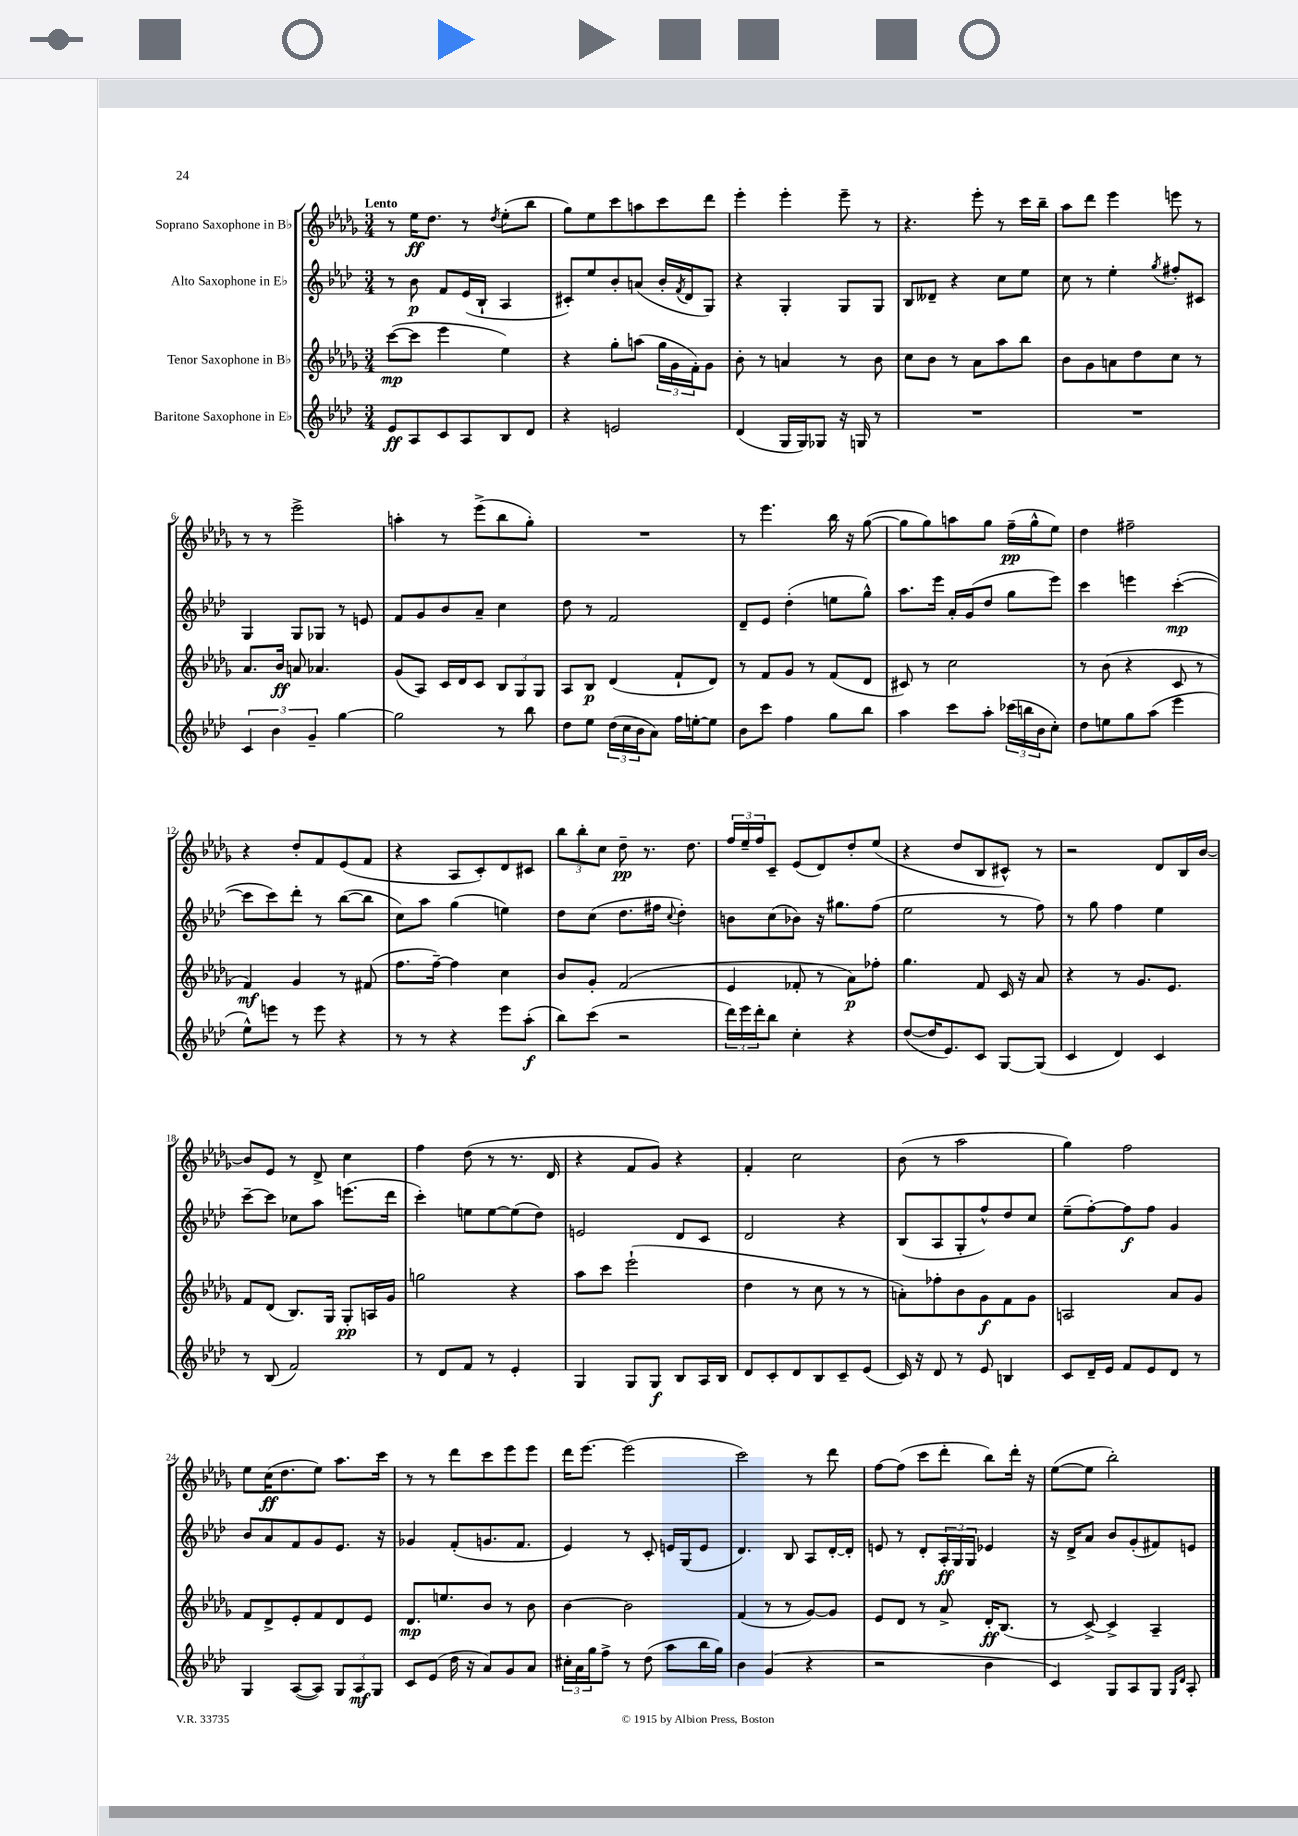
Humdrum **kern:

**kern	**dynam	**kern	**dynam	**kern	**dynam	**kern	**dynam
*part4	*part4	*part3	*part3	*part2	*part2	*part1	*part1
*staff4	*staff4	*staff3	*staff3	*staff2	*staff2	*staff1	*staff1
*I"Baritone Saxophone in E♭	*	*I"Tenor Saxophone in B♭	*	*I"Alto Saxophone in E♭	*	*I"Soprano Saxophone in B♭	*
*clefG2	*	*clefG2	*	*clefG2	*	*clefG2	*
*k[b-e-a-d-]	*	*k[b-e-a-d-g-]	*	*k[b-e-a-d-]	*	*k[b-e-a-d-g-]	*
*M3/4	*	*M3/4	*	*M3/4	*	*M3/4	*
=1	=1	=1	=1	=1	=1	=1	=1
!	!	!	!	!	!	!LO:TX:a:B:t=Lento	!
8e-/L	ff	([8ccc\L	mp	8r	.	8r	.
8A-/	.	8ccc\J]	.	8b-\	p	16ee-\KL	ff
.	.	.	.	.	.	8.dd-\J	.
8c/	.	4eee-\	.	8f/L	.	.	.
8A-/	.	.	.	(16e-/L	.	8r	.
.	.	.	.	16B-`/JJ	.	.	.
.	.	.	.	.	.	8qdd-/	.
8B-/	.	4ee-\)	.	4A-/	.	(8ee-'\L	.
8d-/J	.	.	.	.	.	8bb-\J	.
=2	=2	=2	=2	=2	=2	=2	=2
4r	.	4r	.	8c#X'/L)	.	8gg-\L)	.
.	.	.	.	8ee-/	.	8ee-\	.
2en/	.	8gg-'\L	.	8b-'/	.	8ccc\	.
.	.	(8aan\J	.	(8an/J	.	8aan\	.
.	.	24gg-\LL	.	16b-'/LL	.	8ccc\	.
.	.	24g-\	.	.	.	.	.
.	.	.	.	8qf/	.	.	.
.	.	.	.	16d-/J	.	.	.
.	.	24f'\J)	.	.	.	.	.
.	.	8g-\J	.	8G/J)	.	8ddd-\J	.
=3	=3	=3	=3	=3	=3	=3	=3
(4d-/	.	8b-'\	.	4r	.	4eee-'\	.
.	.	8r	.	.	.	.	.
16G/LL	.	4an/	.	4G'/	.	4eee-'\	.
16G/J)	.	.	.	.	.	.	.
8G-X/J	.	.	.	.	.	.	.
16r	.	8r	.	8G/L	.	8eee-~\	.
16Gn/	.	.	.	.	.	.	.
8r	.	8b-\	.	8G/J	.	8r	.
=4	=4	=4	=4	=4	=4	=4	=4
2.r	.	8cc\L	.	8B-/L	.	4.r	.
.	.	8b-\J	.	8d--X~/J	.	.	.
.	.	8r	.	4r	.	.	.
.	.	8a-\L	.	.	.	8eee-'\	.
.	.	8aa-\	.	8cc\L	.	8r	.
.	.	8bb-\J	.	8ee-\J	.	16ccc\LL	.
.	.	.	.	.	.	16bb-~\JJ	.
=5	=5	=5	=5	=5	=5	=5	=5
2.r	.	8b-\L	.	8cc\	.	8aa-\L	.
.	.	8g-\	.	8r	.	8ddd-\J	.
.	.	8an\	.	4ee-'\	.	4eee-\	.
.	.	8dd-\	.	.	.	.	.
.	.	.	.	8qgg/	.	.	.
.	.	8cc\J	.	8ff#X'/L	.	8eeen\	.
.	.	8r	.	8c#X/J	.	8r	.
!!LO:LB:g=z
=6	=6	=6	=6	=6	=6	=6	=6
6c/	.	8.a-/L	.	4G/	.	8r	.
.	.	.	.	.	.	8r	.
6b-\	.	.	.	.	.	.	.
.	.	16b-/Jk	ff	.	.	.	.
.	.	8an/	.	8G/L	.	2eee-^\	.
6g~/	.	.	.	.	.	.	.
.	.	4.a-X/	.	8G-X/J	.	.	.
[4gg\	.	.	.	8r	.	.	.
.	.	.	.	8en/	.	.	.
=7	=7	=7	=7	=7	=7	=7	=7
2gg\]	.	(8g-/L	.	8f/L	.	4aan'\	.
.	.	8A-/J)	.	8g/	.	.	.
.	.	16c/LL	.	8b-/	.	8r	.
.	.	16d-/J	.	.	.	.	.
.	.	8c/J	.	8a-~/J	.	(8eee-^\L	.
8r	.	12B-/L	.	4cc\	.	8bb-\	.
.	.	12G-/	.	.	.	.	.
8bb-\	.	.	.	.	.	8gg-'\J)	.
.	.	12G-/J	.	.	.	.	.
=8	=8	=8	=8	=8	=8	=8	=8
8dd-\L	.	8A-/L	.	8dd-\	.	2.r	.
8ee-\J	.	8B-/J	p	8r	.	.	.
(24dd-\LL	.	(4d-/	.	2f/	.	.	.
24cc\	.	.	.	.	.	.	.
24b-\J	.	.	.	.	.	.	.
8a-\J)	.	.	.	.	.	.	.
16ff\LL	.	8f`/L	.	.	.	.	.
[16een'\J	.	.	.	.	.	.	.
8ee\J]	.	8d-/J)	.	.	.	.	.
=9	=9	=9	=9	=9	=9	=9	=9
8b-\L	.	8r	.	8d-~/L	.	8r	.
8ccc\J	.	8f/L	.	8e-/J	.	4.eee-\	.
4ff\	.	8g-/J	.	(4dd-'\	.	.	.
.	.	8r	.	.	.	.	.
8gg\L	.	(8f/L	.	8een\L	.	16bb-\	.
.	.	.	.	.	.	16r	.
8bb-\J	.	8d-/J	.	8gg^^\J)	.	([8gg-\	.
=10	=10	=10	=10	=10	=10	=10	=10
4aa-\	.	8c#X/)	.	8.aa-\L	.	8gg-\L]	.
.	.	8r	.	.	.	8gg-\)	.
.	.	.	.	16eee-\Jk	.	.	.
8ccc\L	.	2cc\	.	16a-'/LL	.	8aan\	.
.	.	.	.	(16g/J	.	.	.
8aa-'\J	.	.	.	8dd-/J	.	8gg-\J	.
(24ccc-X\LL	.	.	.	8gg\L	.	(16ff~\LL	pp
24bbn\	.	.	.	.	.	.	.
.	.	.	.	.	.	16gg-^^\J	.
24b-\J	.	.	.	.	.	.	.
8cc'\J)	.	.	.	8eee-\J)	.	8ee-\J)	.
=11	=11	=11	=11	=11	=11	=11	=11
8dd-\L	.	8r	.	4ccc\	.	4dd-\	.
8een\	.	(8b-\	.	.	.	.	.
8gg\	.	4r	.	4eeen\	.	2ff#X~\	.
(8aa-\J	.	.	.	.	.	.	.
4eee-\	.	8c/	.	([4ccc'\	mp	.	.
.	.	8r	.	.	.	.	.
!!LO:LB:g=z
=12	=12	=12	=12	=12	=12	=12	=12
8ee-^^\L)	.	4f/)	mf	8ccc\L]	.	4r	.
8eeen\J	.	.	.	8ccc\)	.	.	.
8r	.	4g-/	.	8ddd-'\J	.	8dd-'/L	.
8eee\	.	.	.	8r	.	8f/	.
4r	.	8r	.	([8bb-\L	.	(8e-/	.
.	.	(8f#X/	.	8bb-\J]	.	8f/J	.
=13	=13	=13	=13	=13	=13	=13	=13
8r	.	8.ff\L	.	8cc\L)	.	4r	.
8r	.	.	.	8aa-\J	.	.	.
.	.	[16ff~\Jk)	.	.	.	.	.
4r	.	4ff\]	.	(4gg\	.	8A-/L	.
.	.	.	.	.	.	8c'/)	.
8eee-\L	.	4cc\	.	4een\)	.	8d-/	.
(8aa-'\J	f	.	.	.	.	8c#X/J	.
=14	=14	=14	=14	=14	=14	=14	=14
8bb-\L)	.	8b-/L	.	8dd-\L	.	12bb-\L	.
.	.	.	.	.	.	12bb-'\	.
(8ccc\J	.	8g-'/J	.	(8cc\J	.	.	.
.	.	.	.	.	.	12cc\J	.
2r	.	(2f/	.	8.dd-\L	.	8dd-~\	pp
.	.	.	.	.	.	8.r	.
.	.	.	.	16ff#X\Jk	.	.	.
.	.	.	.	8qqcc/	.	.	.
.	.	.	.	4dd-'\)	.	.	.
.	.	.	.	.	.	8.dd-\	.
=15	=15	=15	=15	=15	=15	=15	=15
24ddd-\LL)	.	4e-/	.	8bn\L	.	24ff/LL	.
24eee-\	.	.	.	.	.	24ee-~/	.
24ddd-'\J	.	.	.	.	.	24ff/J	.
8bb-\J	.	.	.	(8cc\	.	8c~/J	.
4cc'\	.	8f-X'/	.	8b-X\J)	.	(8e-/L	.
.	.	8r	.	16r	.	8d-/)	.
.	.	.	.	8.gg#X\L	.	.	.
4r	.	8a-\L)	p	.	.	8dd-'/	.
.	.	8ff-X'\J	.	(8ff\J	.	(8ee-/J	.
=16	=16	=16	=16	=16	=16	=16	=16
([8dd-/L	.	4.gg-\	.	2ee-\	.	4r	.
16dd-/K]	.	.	.	.	.	.	.
8.e-/)	.	.	.	.	.	.	.
.	.	.	.	.	.	8dd-/L	.
8c/J	.	8f/	.	.	.	8B-/	.
[8G/L	.	16c/	.	8r	.	8c#X^^/J)	.
.	.	16r	.	.	.	.	.
(8G/J]	.	8a-/	.	8ff\)	.	8r	.
=17	=17	=17	=17	=17	=17	=17	=17
4c/	.	4r	.	8r	.	2r	.
.	.	.	.	8gg\	.	.	.
4d-/)	.	8r	.	4ff\	.	.	.
.	.	8.g-/L	.	.	.	.	.
4c/	.	.	.	4ee-\	.	8d-/L	.
.	.	8.e-/J	.	.	.	.	.
.	.	.	.	.	.	16B-/L	.
.	.	.	.	.	.	[16b-/JJ	.
!!LO:LB:g=z
=18	=18	=18	=18	=18	=18	=18	=18
8r	.	8f/L	.	[8ccc~\L	.	8b-/L]	.
(8B-/	.	(8d-/J	.	8ccc\J]	.	8e-/J	.
2f/)	.	8.B-/L)	.	8cc-X\L	.	8r	.
.	.	.	.	8aa-\J	.	8d-^/	.
.	.	16G-/Jk	.	.	.	.	.
.	.	8G-'/L	pp	(8.eeen\L	.	4cc\	.
.	.	16An/L	.	.	.	.	.
.	.	16g-/JJ	.	16ddd-\Jk	.	.	.
=19	=19	=19	=19	=19	=19	=19	=19
8r	.	2ggn\	.	4ccc'\)	.	4ff\	.
8d-/L	.	.	.	.	.	.	.
8f/J	.	.	.	8een\L	.	(8dd-\	.
8r	.	.	.	[8ee\	.	8r	.
4e-'/	.	4r	.	(8ee\]	.	8.r	.
.	.	.	.	8dd-\J)	.	.	.
.	.	.	.	.	.	16d-/	.
=20	=20	=20	=20	=20	=20	=20	=20
4G/	.	8aa-\L	.	2en/	.	4r	.
.	.	8ccc\J	.	.	.	.	.
8G/L	.	(2eee-`\	.	.	.	8f/L	.
8G/J	f	.	.	.	.	8g-/J)	.
8B-/L	.	.	.	8d-/L	.	4r	.
16A-/L	.	.	.	8c/J	.	.	.
16B-/JJ	.	.	.	.	.	.	.
=21	=21	=21	=21	=21	=21	=21	=21
8d-/L	.	4dd-\	.	2d-/	.	4f'/	.
8c'/	.	.	.	.	.	.	.
8d-/	.	8r	.	.	.	2cc\	.
8B-/	.	8cc\	.	.	.	.	.
8c~/	.	8r	.	4r	.	.	.
(8e-/J	.	8r	.	.	.	.	.
=22	=22	=22	=22	=22	=22	=22	=22
16c/)	.	8an'\L)	.	(8B-/L	.	(8b-\	.
16r	.	.	.	.	.	.	.
8d-/	.	8ff-X'\	.	8A-/	.	8r	.
8r	.	8b-\	.	8G'/	.	2aa-\	.
8e-/	.	8g-\	f	8ff^^/)	.	.	.
4Bn/	.	8f\	.	8dd-/	.	.	.
.	.	8g-\J	.	8cc/J	.	.	.
=23	=23	=23	=23	=23	=23	=23	=23
8c/L	.	2An/	.	(8ee-~\L	.	4gg-\)	.
16d-~/L	.	.	.	[8ff'\)	.	.	.
16e-/JJ	.	.	.	.	.	.	.
8f/L	.	.	.	8ff\]	f	2ff\	.
8e-/	.	.	.	8ff\J	.	.	.
8d-/J	.	8a-/L	.	4g/	.	.	.
8r	.	8g-/J	.	.	.	.	.
!!LO:LB:g=z
=24	=24	=24	=24	=24	=24	=24	=24
4G/	.	8f/L	.	8b-/L	.	8ee-\L	.
.	.	8d-^/	.	8a-/	.	(16cc\K	ff
.	.	.	.	.	.	8.dd-\	.
([8A-/L	.	8e-'/	.	8f/	.	.	.
8A-/J])	.	8f/	.	8g/	.	8ee-\J)	.
12G/L	.	8d-/	.	8.e-/J	.	8.aa-\L	.
12A-/	mf	.	.	.	.	.	.
.	.	8e-/J	.	.	.	.	.
12G/J	.	.	.	.	.	.	.
.	.	.	.	16r	.	16ccc\Jk	.
=25	=25	=25	=25	=25	=25	=25	=25
8c/L	.	8.d-/L	mp	4g-X/	.	8r	.
(8e-/J	.	.	.	.	.	8r	.
.	.	8.een/	.	.	.	.	.
16dd-\	.	.	.	(8f'/L	.	8ddd-\L	.
16r	.	.	.	.	.	.	.
8a-/L)	.	8b-/J	.	8.gn/	.	8ccc\	.
8g/	.	8r	.	.	.	8eee-\	.
.	.	.	.	8.f/J	.	.	.
8a-/J	.	8b-\	.	.	.	8eee-\J	.
=26	=26	=26	=26	=26	=26	=26	=26
24cc#X'\LL	.	[4b-\	.	4e-/)	.	16ddd-\KL	.
24a-\	.	.	.	.	.	.	.
.	.	.	.	.	.	[8.eee-\J	.
24gg\J	.	.	.	.	.	.	.
8ff^\J	.	.	.	.	.	.	.
8r	.	2b-\]	.	8r	.	(2eee-\]	.
(8dd-\	.	.	.	8c'/	.	.	.
8aa-\L	.	.	.	16en/LL	.	.	.
.	.	.	.	(16G/J	.	.	.
16bb-\L	.	.	.	8e/J	.	.	.
16gg\JJ)	.	.	.	.	.	.	.
=27	=27	=27	=27	=27	=27	=27	=27
4b-\	.	(4f/	.	4.d-/)	.	2ccc\)	.
(4g/	.	8r	.	.	.	.	.
.	.	8r	.	8B-/	.	.	.
4r	.	[8g-/L)	.	8A-/L	.	8r	.
.	.	8g-/J]	.	[16d-'/L	.	8ddd-\	.
.	.	.	.	16d-'/JJ]	.	.	.
=28	=28	=28	=28	=28	=28	=28	=28
2r	.	8e-/L	.	8en/	.	[8ff\L	.
.	.	8d-/J	.	8r	.	(8ff\J]	.
.	.	8r	.	8d-'/L	.	8ccc\L	.
.	.	8a-^/	.	24A-'/L	ff	8ddd-'\J	.
.	.	.	.	24G/	.	.	.
.	.	.	.	24G/JJ	.	.	.
4b-\	.	16d-'/KL	ff	4e-X/	.	8bb-\L)	.
.	.	(8.B-/J	.	.	.	.	.
.	.	.	.	.	.	16ddd-'\Jk	.
.	.	.	.	.	.	16r	.
=29	=29	=29	=29	=29	=29	=29	=29
4c/)	.	8r	.	16r	.	([8ee-\L	.
.	.	.	.	16d-^/KL	.	.	.
.	.	[8c^/)	.	8a-/J	.	8ee-\J]	.
8G/L	.	4c^/]	.	8b-/L	.	2bb-'\)	.
8A-/	.	.	.	(8g'/	.	.	.
8G/J	.	4A-~/	.	8f#X/)	.	.	.
16qqG/LL	.	.	.	.	.	.	.
16qqd-/JJ	.	.	.	.	.	.	.
8A-'/	.	.	.	8en/J	.	.	.
==	==	==	==	==	==	==	==
*-	*-	*-	*-	*-	*-	*-	*-
